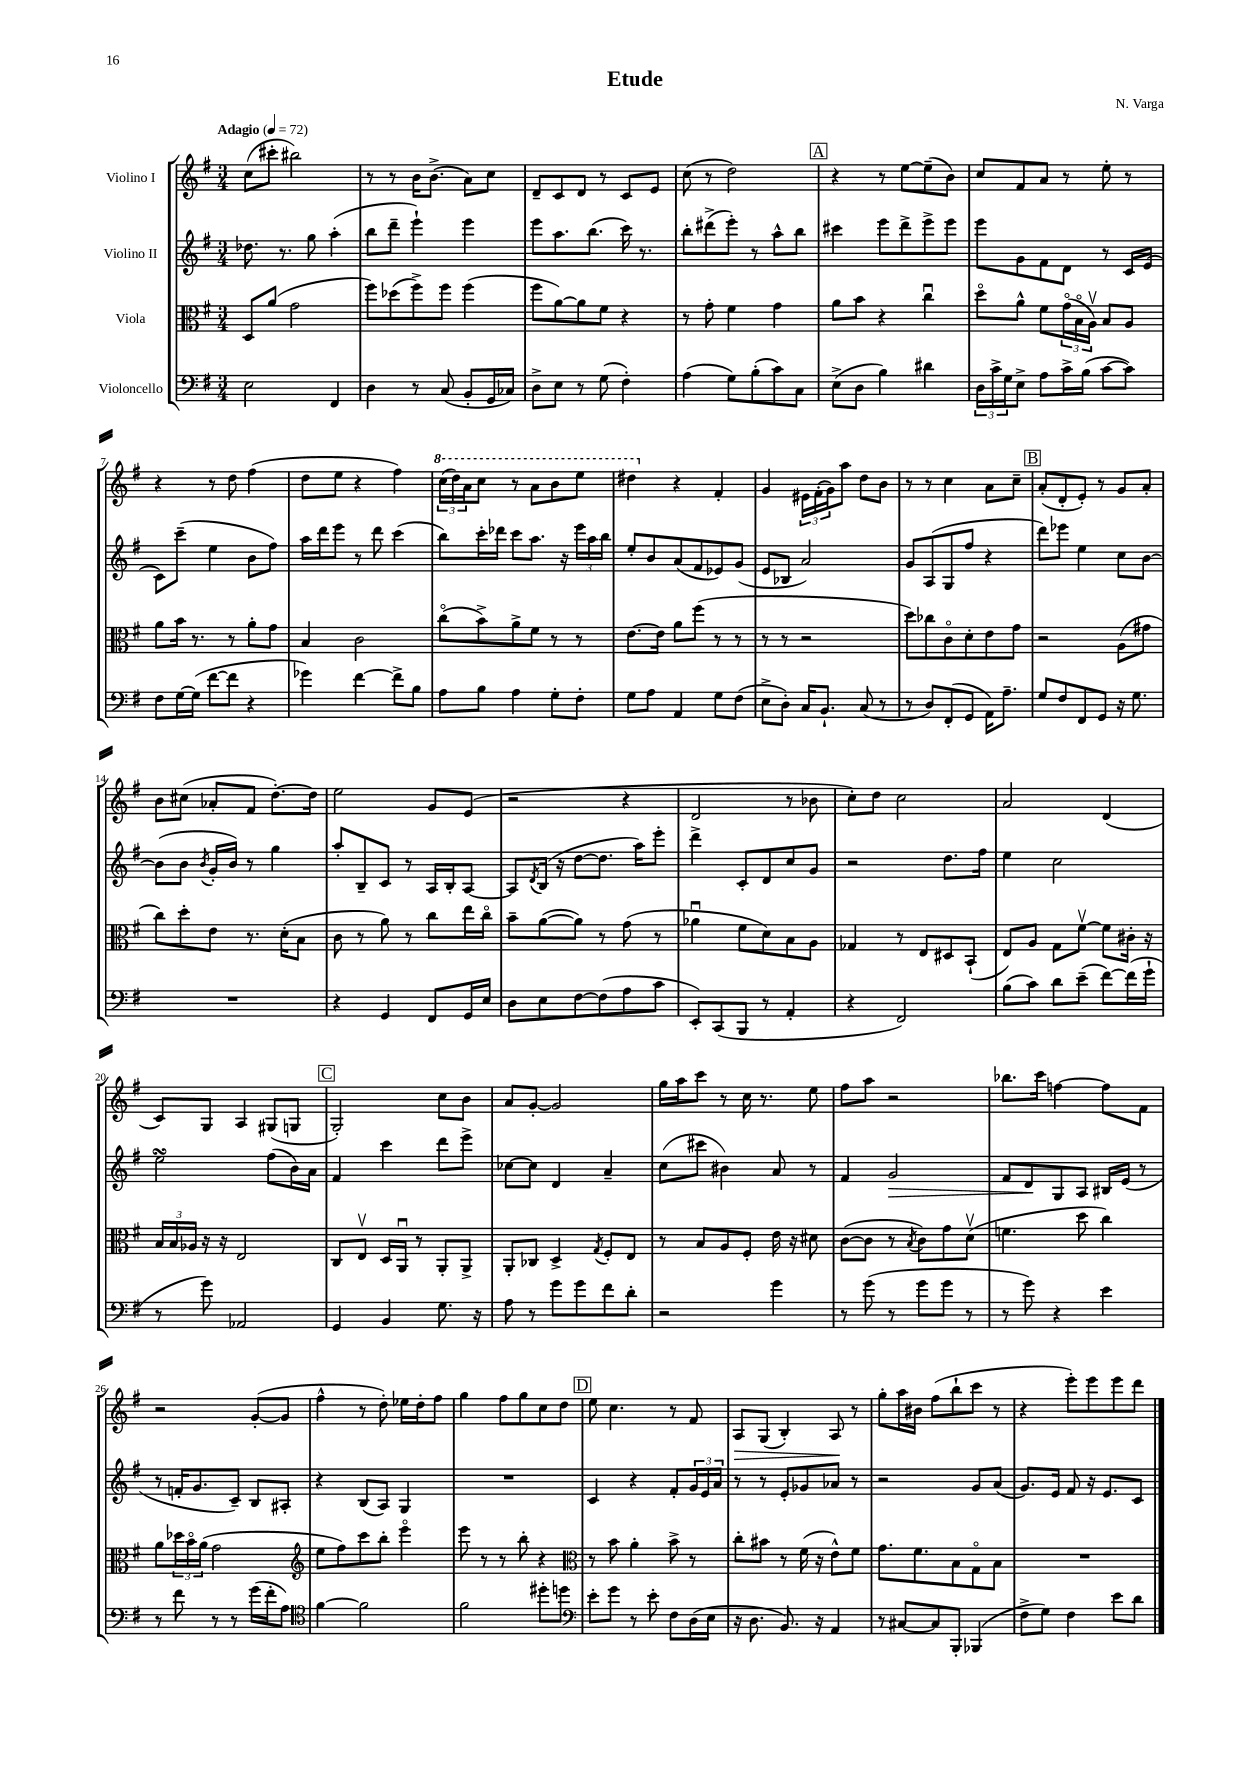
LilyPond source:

\header { title = "Etude" composer = "N. Varga" }
<<
\new StaffGroup <<
\new Staff = "s0" \with { instrumentName = "Violino I" } {
    \clef treble \key g \major \numericTimeSignature \time 3/4 \tempo "Adagio" 4 = 72
    c''8( cis'''8-. bis''2) |
    r8 r8 b'16 b'8.->( a'8) c''8 |
    d'8-- c'8 d'8 r8 c'8 e'8 |
    c''8( r8 d''2) |
    \mark \markup { \box "A" } r4 r8 e''8~ e''8--( b'8) |
    c''8 fis'8 a'8 r8 e''8-. r8 |
    r4 r8 d''8 fis''4( |
    d''8 e''8 r4 fis''4) |
    \tuplet 3/2 { \ottava #1 c'''16( d'''16) a''16 } c'''8 r8 a''8 b''8 e'''8 |
    dis'''4 \ottava #0 r4 fis'4-. |
    g'4 \tuplet 3/2 { eis'16 fis'16-.( g'16) } a''8 d''8 b'8 |
    r8 r8 c''4 a'8 c''8-- |
    \mark \markup { \box "B" } a'8-.( d'8-. e'8-.) r8 g'8 a'8-. |
    b'8 cis''8( aes'8-. fis'8 d''8.~-.) d''16 |
    e''2 g'8 e'8( |
    r2 r4 |
    d'2 r8 bes'8 |
    c''8-.) d''8 c''2 |
    a'2 d'4( |
    c'8) g8 a4 gis8( g8 |
    \mark \markup { \box "C" } g2-.) c''8 b'8 |
    a'8 g'8~-. g'2 |
    g''16 a''16 c'''8 r8 c''16 r8. e''8 |
    fis''8 a''8 r2 |
    bes''8. c'''16 f''4~ f''8 fis'8 |
    r2 g'8~-.( g'8 |
    fis''4-^ r8 d''8-.) ees''16 d''16-. fis''8 |
    g''4 fis''8 g''8 c''8 d''8 |
    \mark \markup { \box "D" } e''8 c''4. r8 fis'8 |
    a8\> g8( b4-.) a8\! r8 |
    g''8-. a''16 bis'16 fis''8( b''8-! c'''8 r8 |
    r4 e'''8-.) e'''8 e'''8 d'''8 \bar "|." |
}
\new Staff = "s1" \with { instrumentName = "Violino II" } {
    \clef treble \key g \major \numericTimeSignature \time 3/4
    des''8. r8. g''8 a''4-.( |
    b''8 d'''8-- e'''4-!) e'''4 |
    e'''8 a''8. b''8.( c'''16) r8. |
    b''8-. dis'''8->( e'''8-.) r8 a''8-^ b''8 |
    \mark \markup { \box "A" } cis'''4 e'''8 d'''8-> e'''8-> e'''8 |
    e'''8 g'8 fis'8 d'8 r8 c'16 e'16( |
    c'8) c'''8--( e''4 b'8 fis''8) |
    a''16 d'''16 e'''8 r8 d'''8 c'''4( |
    b''8) c'''16-. des'''16 c'''8 a''8. r16 \tuplet 3/2 { e'''16 a''16 b''16 } |
    e''8-. b'8 a'8( fis'8 ees'8) g'8( |
    e'8 bes8 a'2) |
    g'8 a8( g8 fis''8 r4 |
    \mark \markup { \box "B" } d'''8) ees'''8 e''4 c''8 b'8~ |
    b'8( b'8 \acciaccatura { b'8 } g'16-. b'16) r8 g''4 |
    a''8-. b8-- c'8 r8 a16 b16-. a8~ |
    a8 \acciaccatura { d'8 } b16( r16 d''8~ d''8. a''16) e'''8-. |
    d'''4-> c'8-. d'8 c''8 g'8 |
    r2 d''8. fis''16 |
    e''4 c''2 |
    e''2\turn fis''8( b'16) a'16 |
    \mark \markup { \box "C" } fis'4 c'''4 d'''8 e'''8-> |
    ces''8~ ces''8 d'4 a'4-- |
    c''8( cis'''8 bis'4) a'8 r8 |
    fis'4 g'2\> |
    fis'8 d'8\! g8 a8 bis16 e'16( r8 |
    r8 f'16-. g'8. c'8--) b8 ais8-. |
    r4 b8( a8) g4 |
    R2. |
    \mark \markup { \box "D" } c'4 r4 fis'8-. \tuplet 3/2 { g'16 e'16 a'16 } |
    r8 r8 e'8-. ges'8 aes'8 r8 |
    r2 g'8 a'8( |
    g'8.) e'16 fis'8 r16 e'8. c'8 \bar "|." |
}
\new Staff = "s2" \with { instrumentName = "Viola" } {
    \clef alto \key g \major \numericTimeSignature \time 3/4
    d8 a'8( g'2 |
    fis''8) des''8( fis''8->) fis''8 fis''4( |
    fis''8 a'8~) a'8 fis'8 r4 |
    r8 g'8-. fis'4 g'4 |
    \mark \markup { \box "A" } a'8 b'8 r4 c''4\downbow |
    d''8\flageolet a'8-^ fis'8 \tuplet 3/2 { g'16\flageolet( b16\flageolet a16\upbow) } b8 a8 |
    a'8 b'16 r8. r8 a'8-. g'8 |
    b4 c'2 |
    c''8\flageolet( b'8->) a'8-> fis'8 r8 r8 |
    e'8.~ e'16 a'8 fis''8( r8 r8 |
    r8 r8 r2 |
    d''8) ces''8 c'8\flageolet d'8-. e'8 g'8 |
    \mark \markup { \box "B" } r2 a8( gis'8 |
    c''8) d''8-. e'8 r8. d'16-.( b8 |
    c'8 r8 a'8) r8 c''8 e''16 c''16\flageolet |
    b'8-- a'8~( a'8) r8 g'8( r8 |
    aes'4\downbow fis'8 d'8) b8 a8 |
    ges4 r8 e8 dis8 b,8-!( |
    e8) a8 g8 fis'8~\upbow fis'8 cis'16-. r16 |
    \tuplet 3/2 { b16 b16 aes16 } r16 r16 e2 |
    \mark \markup { \box "C" } c8 e8\upbow d16 a,16\downbow r8 a,8-. a,8-> |
    a,8-. ces8 d4-> \acciaccatura { g8 } fis8-. e8 |
    r8 b8 a8 fis8-. e'16 r16 dis'8 |
    c'8~( c'8 r8 \acciaccatura { b8 } c'8) g'8 d'8\upbow( |
    f'4. d''8 c''4) |
    a'8 \tuplet 3/2 { des''16 b'16\flageolet a'16( } g'2 |
    \clef treble e''8 fis''8) c'''8 b''8-. e'''4\flageolet |
    e'''8 r8 r8 b''8-. r4 |
    \mark \markup { \box "D" } \clef alto r8 b'8 a'4-. b'8-> r8 |
    c''8-. bis'8 r8 fis'16( r16 e'8-^) fis'8 |
    g'8. fis'8. b8 g8\flageolet b8 |
    R2. \bar "|." |
}
\new Staff = "s3" \with { instrumentName = "Violoncello" } {
    \clef bass \key g \major \numericTimeSignature \time 3/4
    e2 fis,4 |
    d4 r8 c8( b,8-. g,16 ces16) |
    d8-> e8 r8 g8( fis4-.) |
    a4( g8) b8-.( c'8) c8 |
    \mark \markup { \box "A" } e8->( d8 b4) dis'4 |
    \tuplet 3/2 { d16 c'16-> g16 } e8-> a8 c'16-> b16( c'8~ c'8) |
    fis8 g16~ g16( fis'8~ fis'8 r4 |
    ges'4) fis'4~ fis'8-> b8 |
    a8 b8 a4 g8-. fis8-. |
    g8 a8 a,4 g8 fis8( |
    e8-> d8-.) c16 b,8.-! c8( r8 |
    r8 d8) fis,8-.( g,8 a,16) a8.-- |
    \mark \markup { \box "B" } g8 fis8 fis,8 g,8 r16 g8. |
    R2. |
    r4 g,4 fis,8 g,16 e16 |
    d8 e8 fis8~ fis8( a8 c'8 |
    e,8-.) c,8( b,,8 r8 a,4-. |
    r4 fis,2) |
    b8( c'8) d'8 e'8--( fis'8~) fis'16( g'16-! |
    r8 g'8) aes,2 |
    \mark \markup { \box "C" } g,4 b,4 g8. r16 |
    a8 r8 g'8 g'8 fis'8 d'8-. |
    r2 g'4 |
    r8 g'8( r8 g'8 g'8 r8 |
    r8 g'8) r4 e'4 |
    r8 fis'8 r8 r8 g'16( fis'16-. a8) |
    \clef tenor fis'4~ fis'2 |
    fis'2 dis''8-. d''8 |
    \mark \markup { \box "D" } \clef bass e'8-. g'8 r8 e'8-. fis8 d16( e16 |
    r16 d8. b,8.) r16 a,4 |
    r8 cis8~ cis8 b,,8-. bes,,4( |
    fis8-> g8) fis4 e'8 d'8 \bar "|." |
}
>>
>>
